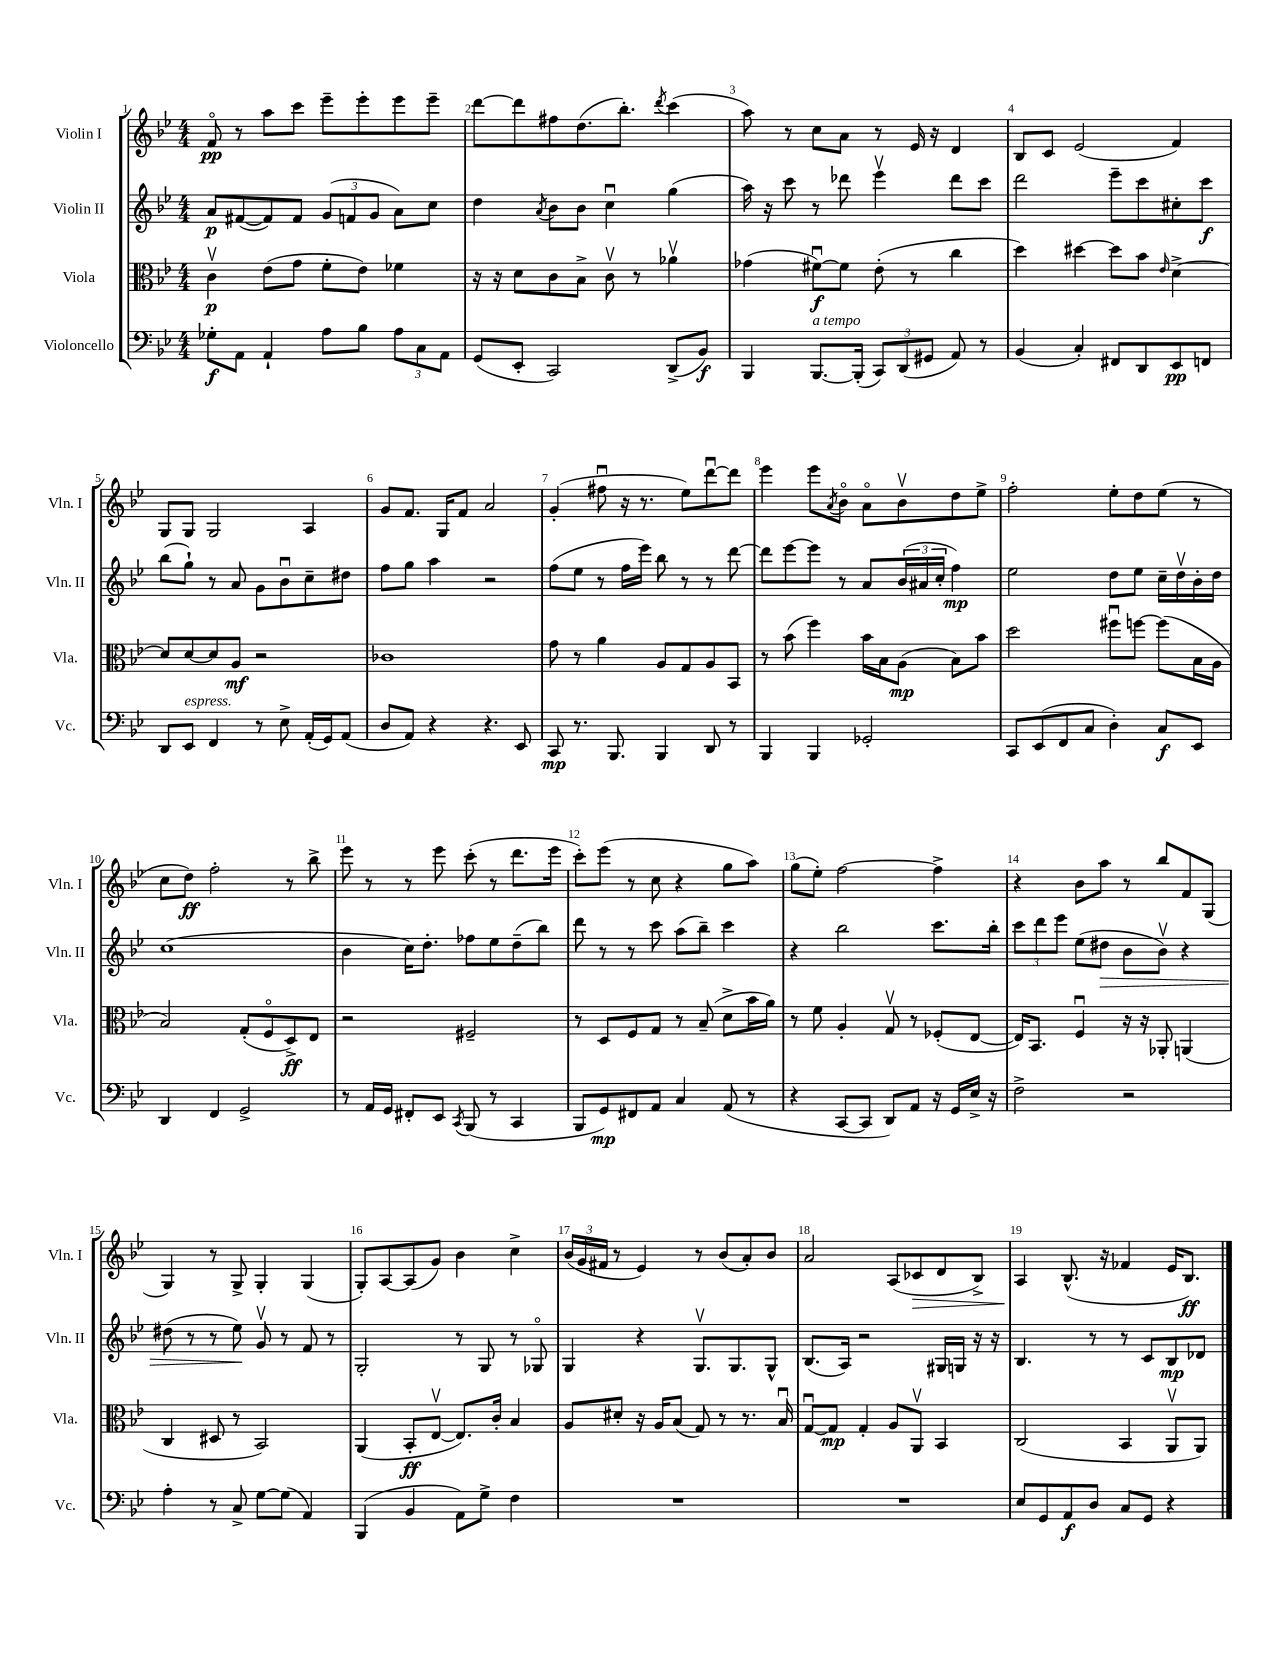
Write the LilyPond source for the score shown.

<<
\new StaffGroup <<
\new Staff = "s0" \with { instrumentName = "Violin I" shortInstrumentName = "Vln. I" } {
    \clef treble \key bes \major \numericTimeSignature \time 4/4
    f'8\flageolet\pp r8 a''8 c'''8 ees'''8-- ees'''8-. ees'''8 ees'''8-- |
    d'''8~ d'''8 fis''8 d''8.( bes''8.-.) \acciaccatura { d'''8 } c'''4( |
    a''8) r8 c''8 a'8 r8 ees'16 r16 d'4 |
    bes8 c'8 ees'2( f'4) |
    g8 g8 g2 a4 |
    g'8 f'8. g16 f'8 a'2 |
    g'4-.( fis''8\downbow r16 r8. ees''8) d'''8~\downbow d'''8 |
    ees'''4 ees'''8 \acciaccatura { a'8 } bes'8\flageolet a'8\flageolet bes'8\upbow d''8 ees''8-> |
    f''2-. ees''8-. d''8 ees''8( r8 |
    c''8 d''8\ff) f''2-. r8 bes''8-> |
    ees'''8 r8 r8 ees'''8 c'''8-.( r8 d'''8. ees'''16 |
    c'''8-.) ees'''8( r8 c''8 r4 g''8 a''8) |
    g''8( ees''8-.) f''2~ f''4-> |
    r4 bes'8 a''8 r8 bes''8 f'8 g8( |
    g4) r8 g8-> g4-. g4( |
    g8-.) a8~ a8( g'8) bes'4 c''4-> |
    \tuplet 3/2 { bes'16( g'16 fis'16 } r8 ees'4) r8 bes'8( a'8-.) bes'8 |
    a'2 a8( ces'8\> d'8 bes8->) |
    a4\! bes8.-^( r16 fes'4 ees'16 bes8.\ff) \bar "|." |
}
\new Staff = "s1" \with { instrumentName = "Violin II" shortInstrumentName = "Vln. II" } {
    \clef treble \key bes \major \numericTimeSignature \time 4/4
    a'8\p fis'8~( fis'8) fis'8 \tuplet 3/2 { g'8( f'8 g'8 } a'8) c''8 |
    d''4 \acciaccatura { a'8 } bes'8 bes'8 c''4\downbow g''4( |
    a''16) r16 c'''8 r8 des'''8 ees'''4\upbow des'''8 c'''8 |
    d'''2 ees'''8-- c'''8 cis''8-. c'''8\f |
    bes''8( g''8-!) r8 a'8 g'8 bes'8\downbow c''8-- dis''8 |
    f''8 g''8 a''4 r2 |
    f''8( ees''8 r8 f''16 ees'''16) bes''8 r8 r8 d'''8~ |
    d'''8 ees'''8~ ees'''8 r8 a'8 \tuplet 3/2 { bes'16( ais'16 c''16-. } f''4\mp) |
    ees''2 d''8 ees''8 c''16-- d''16\upbow bes'16-. d''16 |
    c''1( |
    bes'4 c''16) d''8.-. fes''8 ees''8 d''8--( bes''8) |
    d'''8 r8 r8 c'''8 a''8( bes''8--) c'''4 |
    r4 bes''2 c'''8. bes''16-. |
    \tuplet 3/2 { c'''8 d'''8 ees'''8 } ees''8( dis''8\> bes'8 bes'8\upbow) r4 |
    dis''8( r8 r8 ees''8\!) g'8\upbow r8 f'8 r8 |
    g2-. r8 g8 r8 ges8\flageolet |
    g4 r4 g8.\upbow g8. g8-^ |
    bes8.( a16) r2 gis16 g16 r16 r16 |
    bes4. r8 r8 c'8 bes8\mp des'8 \bar "|." |
}
\new Staff = "s2" \with { instrumentName = "Viola" shortInstrumentName = "Vla." } {
    \clef alto \key bes \major \numericTimeSignature \time 4/4
    c'4\upbow\p ees'8( g'8 f'8-. ees'8) fes'4 |
    r16 r16 d'8 c'8 bes8-> c'8\upbow r8 aes'4\upbow |
    ges'4( fis'8~\downbow\f) fis'8 ees'8-.( r8 c''4 |
    d''4) dis''4~ dis''8 bes'8 \grace { ees'16 } d'4~-> |
    d'8 d'8~ d'8 a8\mf r2 |
    ces'1 |
    g'8 r8 a'4 a8 g8 a8 bes,8 |
    r8 bes'8( f''4) bes'16 bes16 a8\mp( bes8) bes'8 |
    d''2 fis''8\downbow f''8~ f''8( bes16 a16 |
    bes2) g8-.( f8\flageolet d8->\ff) ees8 |
    r2 fis2-- |
    r8 d8 f8 g8 r8 bes8--( d'8-> bes'16 a'16) |
    r8 f'8 a4-. g8\upbow r8 fes8-.( ees8~ |
    ees16) bes,8. f4\downbow r16 r16 aes,8-. a,4( |
    c4 dis8 r8 bes,2) |
    a,4( bes,8-.\ff ees8~\upbow ees8.) c'16-. bes4 |
    a8 dis'8-. r16 a16 bes8( g8) r8 r8. bes16\downbow |
    g8~\downbow g8\mp g4-. a8 a,8\upbow bes,4 |
    c2( bes,4 a,8\upbow a,8) \bar "|." |
}
\new Staff = "s3" \with { instrumentName = "Violoncello" shortInstrumentName = "Vc." } {
    \clef bass \key bes \major \numericTimeSignature \time 4/4
    ges8-.\f a,8 a,4-! a8 bes8 \tuplet 3/2 { a8 c8 a,8 } |
    g,8( ees,8-. c,2) d,8->( bes,8\f) |
    bes,,4 bes,,8.~^\markup { \italic "a tempo" } bes,,16-.( \tuplet 3/2 { c,8) d,8( gis,8 } a,8) r8 |
    bes,4( c4-.) fis,8 d,8 ees,8\pp f,8 |
    d,8 ees,8^\markup { \italic "espress." } f,4 r8 ees8-> a,16-.( g,16) a,8( |
    d8 a,8) r4 r4. ees,8 |
    c,8\mp r8. bes,,8. bes,,4 d,8 r8 |
    bes,,4 bes,,4 ges,2-. |
    c,8 ees,8( f,8 c8 d4-.) c8\f ees,8 |
    d,4 f,4 g,2-> |
    r8 a,16 g,16 fis,8-. ees,8 \acciaccatura { c,8 } bes,,8( r8 c,4 |
    bes,,8 g,8\mp) fis,8 a,8 c4 a,8( r8 |
    r4 c,8~ c,8 d,8) a,8 r16 g,16 ees16-> r16 |
    f2-> r2 |
    a4-. r8 c8-> g8~ g8( a,4) |
    bes,,4( bes,4 a,8) g8-> f4 |
    R1 |
    R1 |
    ees8 g,8 a,8\f d8 c8 g,8 r4 \bar "|." |
}
>>
>>
\layout { \context { \Score \override BarNumber.break-visibility = ##(#f #t #t) barNumberVisibility = #all-bar-numbers-visible } }
